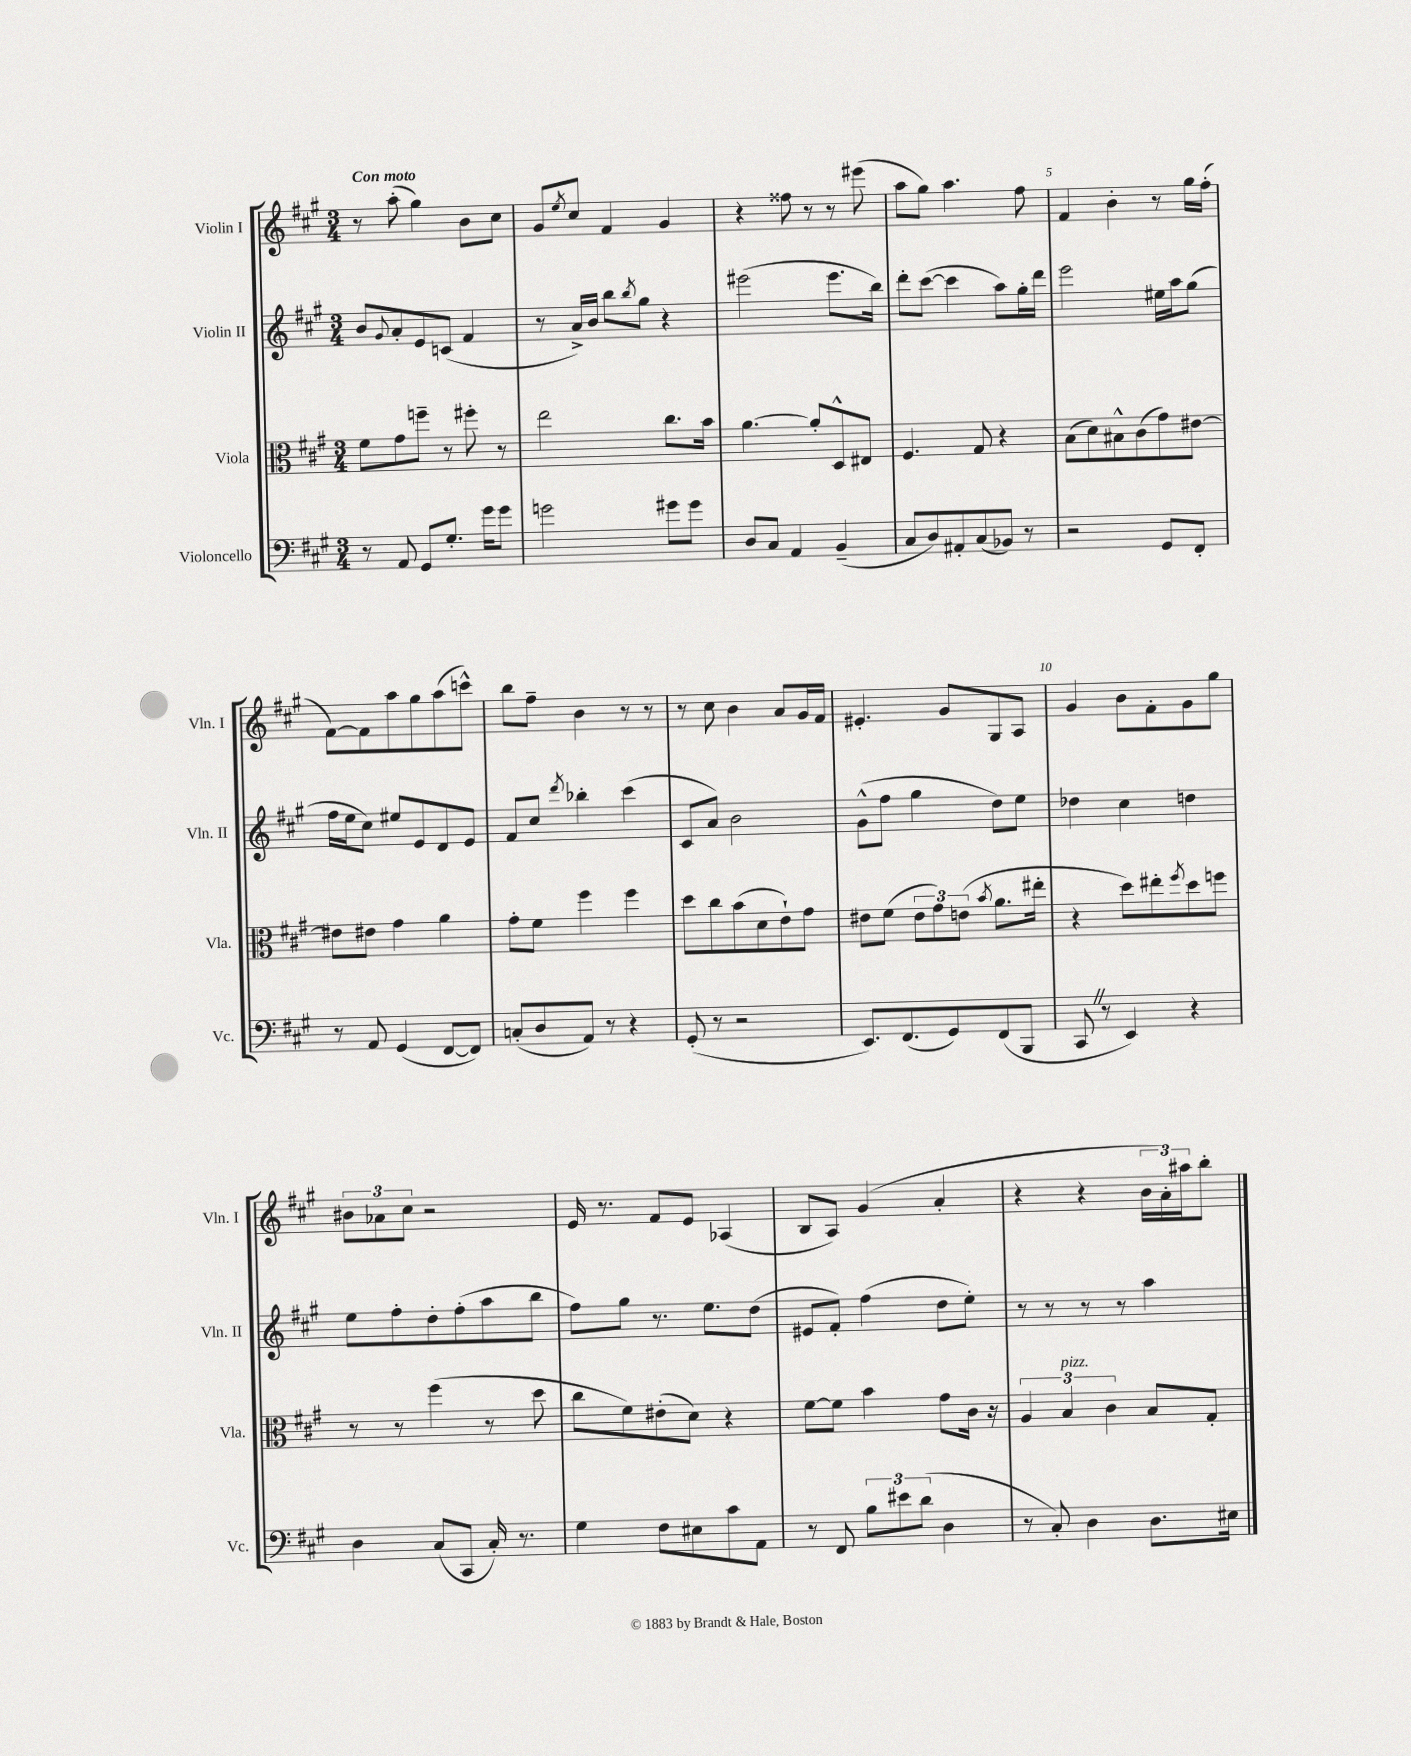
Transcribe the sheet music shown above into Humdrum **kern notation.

**kern	**kern	**kern	**kern
*part4	*part3	*part2	*part1
*staff4	*staff3	*staff2	*staff1
*I"Violoncello	*I"Viola	*I"Violin II	*I"Violin I
*I'Vc.	*I'Vla.	*I'Vln. II	*I'Vln. I
*clefF4	*clefC3	*clefG2	*clefG2
*k[f#c#g#]	*k[f#c#g#]	*k[f#c#g#]	*k[f#c#g#]
*M3/4	*M3/4	*M3/4	*M3/4
=1	=1	=1	=1
!	!	!	!LO:TX:a:B:t=Con moto
8r	8f#\L	8b/L	8r
.	.	8qqg#/	.
8AA/	8g#\	8a'/	(8aa'\
8GG#/L	8ffn~\J	8e/	4gg#\)
8.G#'/J	8r	(8cn/J	.
.	8ff#X'\	4f#/	8b\L
16g#\KL	.	.	.
8g#\J	8r	.	8cc#\J
=2	=2	=2	=2
2gn\	2ee\	8r	8g#/L
.	.	.	8qee/
.	.	16a^/LL)	8cc#/J
.	.	16b/JJ	.
.	.	8bb\L	4f#/
.	.	8qbb/	.
.	.	8gg#\J	.
8g#X\L	8.cc#\L	4r	4g#/
8g#\J	.	.	.
.	16b\Jk	.	.
=3	=3	=3	=3
8D/L	[4.a\	(2eee#X\	4r
8C#/J	.	.	.
4AA/	.	.	8ff##X\
.	8a'/L]	.	8r
(4BB~/	8D^^/	8.eee#\L	8r
.	8E#X/J	.	(8eee#X\
.	.	16bb\Jk)	.
=4	=4	=4	=4
8C#/L	4.F#/	8ddd'\L	8aa\L
8D/)	.	([8ccc#\J	8gg#\J)
8AA#X'/	.	4ccc#\]	4.aa\
(8C#/	8G#/	.	.
8BB-X/J)	4r	8aa\L)	.
8r	.	16gg#'\L	8ff#\
.	.	16ddd\JJ	.
=5	=5	=5	=5
2r	(8B\L	2eee\	4f#/
.	8d\)	.	.
.	8B#X^^\	.	4b'\
.	(8c#\	.	.
8GG#/L	8g#\)	16ee#X\LL	8r
.	.	16aa\J	.
8FF#'/J	[8e#X\J	(8gg#\J	16gg#\LL
.	.	.	(16ff#'\JJ
!!LO:LB:g=z
=6	=6	=6	=6
8r	8e#X\L]	16ff#\LL	[8f#\L)
.	.	16ee\J	.
8AA/	8e#X\J	8cc#\J)	8f#\]
(4GG#/	4g#\	8ee#X/L	8aa\
.	.	8e/	8gg#\
[8FF#/L	4a\	8d/	(8aa\
8FF#/J])	.	8e/J	8cccn^^\J)
=7	=7	=7	=7
(8Cn'/L	8g#'\L	8f#/L	8bb\L
8D/	8f#\J	8cc#/J	8ff#~\J
.	.	8qddd/	.
8AA/J)	4ff#\	4bb-X'\	4b\
8r	.	.	.
4r	4ff#\	(4ccc#\	8r
.	.	.	8r
=8	=8	=8	=8
(8GG#'/	8dd\L	8c#/L	8r
8r	8cc#\	8a/J)	8cc#\
2r	(8b\	2b\	4b\
.	8d\	.	.
.	8e`\)	.	8a/L
.	8g#\J	.	16g#/L
.	.	.	16f#/JJ
=9	=9	=9	=9
8.EE/L)	8e#X\L	(8g#^^\L	4.e#X'/
.	(8f#\J	8ff#\J	.
(8.FF#/	.	.	.
.	12e#\L	4gg#\	.
.	12g#\)	.	.
8GG#/)	.	.	8g#/L
.	(12en\J	.	.
.	8qb/	.	.
(8FF#/	8.a\L	8dd\L)	8G#/
8BBB/J	.	8ee\J	8A/J
.	16ee#X'\Jk	.	.
=10	=10	=10	=10
8CC#Z/	4r	4dd-X\	4g#/
8r	.	.	.
4EE/)	8dd\L)	4cc#\	8b\L
.	8ee#X'\	.	8f#'\
.	8qff#/	.	.
4r	8dd\	4ddn\	8g#\
.	8ffn\J	.	8gg#\J
!!LO:LB:g=z
=11	=11	=11	=11
4D\	8r	8ee\L	12b#X\L
.	.	.	12a-X\
.	8r	8ff#'\	.
.	.	.	12cc#\J
(8C#/L	(4ff#\	8dd'\	2r
8CC#/J	.	(8ff#'\	.
16C#'/)	8r	8aa\	.
8.r	.	.	.
.	8dd\	8bb\J	.
=12	=12	=12	=12
4G#\	8cc#\L	8ff#\L)	16e/
.	.	.	8.r
.	8f#\)	8gg#\J	.
8F#\L	(8e#X'\	8.r	8f#/L
8E#X\	8d\J)	.	8e/J
.	.	8.ee\L	.
8c#\	4r	.	(4A-X/
8AA\J	.	(8dd\J	.
=13	=13	=13	=13
8r	[8f#\L	8e#X/L	8B/L
8FF#/	8f#\J]	8f#'/J)	8A/J)
12B\L	4b\	(4ff#\	(4g#/
12e#X\	.	.	.
(12d\J	.	.	.
4D\	8g#\L	8dd\L	4a'/
.	16c#\Jk	8ee'\J)	.
.	16r	.	.
=14	=14	=14	=14
8r	6A/	8r	4r
8C#'/)	.	8r	.
!	!LO:TX:a:i:t=pizz.	!	!
.	6B/	.	.
4D\	.	8r	4r
.	6c#\	.	.
.	.	8r	.
8.D\L	8B/L	4aa\	24b\LL
.	.	.	24a'\)
.	.	.	24aa#X\J
.	8G#'/J	.	8bb'\J
16E#X\Jk	.	.	.
==	==	==	==
*-	*-	*-	*-
